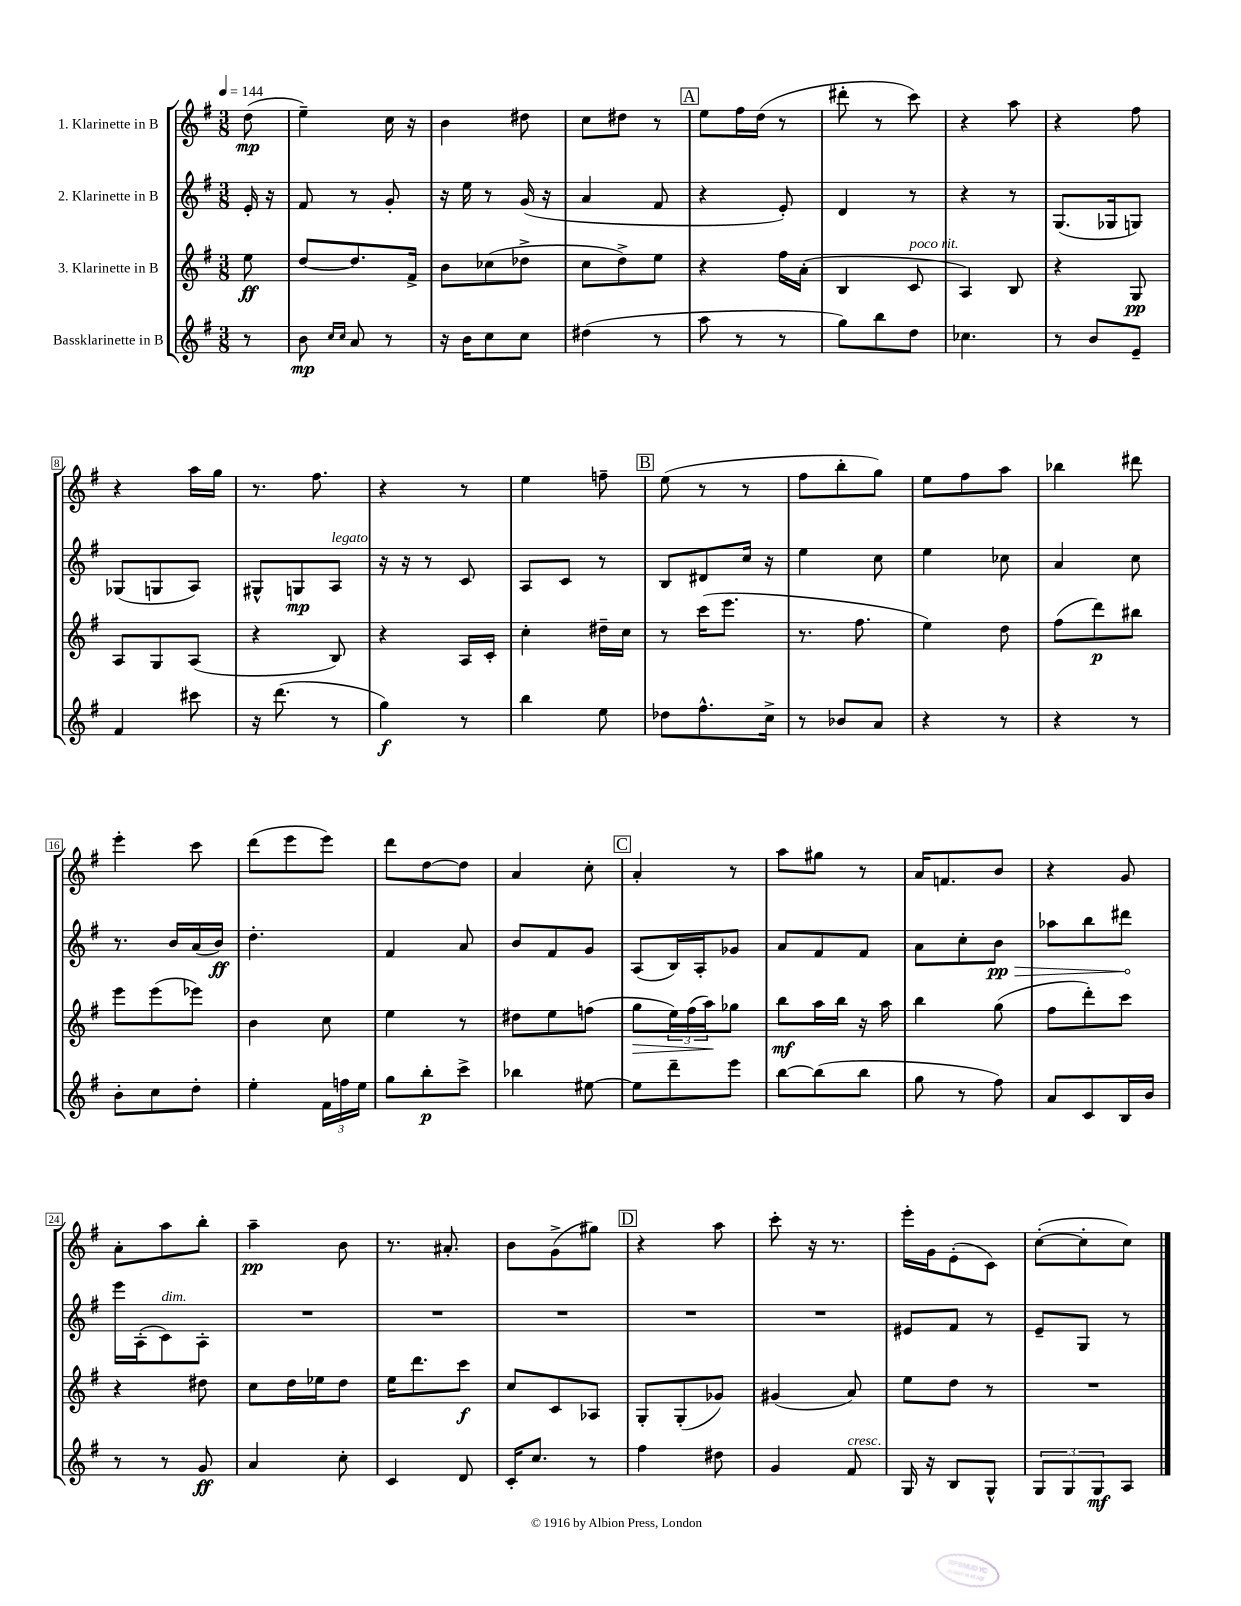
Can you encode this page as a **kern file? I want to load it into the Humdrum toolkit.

**kern	**kern	**kern	**kern
*staff4	*staff3	*staff2	*staff1
*clefG2	*clefG2	*clefG2	*clefG2
*k[f#]	*k[f#]	*k[f#]	*k[f#]
*M3/8	*M3/8	*M3/8	*M3/8
*MM144	*MM144	*MM144	*MM144
8r	8ee	16e'	(8dd
.	.	16r	.
=	=	=	=
8b	[8dd	8f#	4ee~)
16qqcc	.	.	.
16qqcc	.	.	.
8a	8.dd]	8r	.
8r	.	8g'	16cc
.	16f#^	.	16r
=	=	=	=
16r	8b	16r	4b
16b	.	16ee	.
8cc	(8cc-	8r	.
8cc	8dd-^	(16g	8dd#
.	.	16r	.
=	=	=	=
(4dd#	8cc	4a	8cc
.	8dd^)	.	8dd#
8r	8ee	8f#	8r
=	=	=	=
8aa	4r	4r	8ee
8r	.	.	16ff#
.	.	.	(16dd
8r	16ff#	8e')	8r
.	(16a'	.	.
=	=	=	=
8gg)	4B	4d	8ddd#'
8bb	.	.	8r
8dd	8c	8r	8ccc)
=	=	=	=
4.cc-	4A)	4r	4r
.	8B	8r	8aa
=	=	=	=
8r	4r	(8.G	4r
8b	.	.	.
.	.	16G-	.
8e~	8G	8G)	8ff#
=	=	=	=
4f#	8A	(8G-	4r
.	8G	8G	.
8ccc#	(8A	8A)	16aa
.	.	.	16gg
=	=	=	=
16r	4r	8G#^^	8.r
(8.ddd	.	.	.
.	.	8G	.
.	.	.	8.ff#
8r	8B)	8A	.
=	=	=	=
4gg)	4r	16r	4r
.	.	16r	.
.	.	8r	.
8r	16A	8c	8r
.	16c'	.	.
=	=	=	=
4bb	4cc'	8A	4ee
.	.	8c	.
8ee	16dd#~	8r	8ff~
.	16cc	.	.
=	=	=	=
8dd-	8r	8B	(8ee
8.ff#^^	(16ccc	8d#	8r
.	8.eee	.	.
.	.	16cc	8r
16cc^	.	16r	.
=	=	=	=
8r	8.r	4ee	8ff#
8b-	.	.	8bb'
.	8.ff#	.	.
8a	.	8cc	8gg)
=	=	=	=
4r	4ee)	4ee	8ee
.	.	.	8ff#
8r	8dd	8cc-	8aa
=	=	=	=
4r	(8ff#	4a	4bb-
.	8ddd)	.	.
8r	8bb#	8cc	8ddd#
=	=	=	=
8b'	8eee	8.r	4eee'
8cc	(8eee	.	.
.	.	16b	.
8dd'	8eee-)	(16a	8ccc
.	.	16b)	.
=	=	=	=
4ee'	4b	4.dd'	(8ddd
.	.	.	8eee
24f#	8cc	.	8eee)
24ff	.	.	.
24ee	.	.	.
=	=	=	=
8gg	4ee	4f#	8ddd
8bb'	.	.	[8dd
8ccc^	8r	8a	8dd]
=	=	=	=
4bb-	8dd#	8b	4a
.	8ee	8f#	.
[8ee#	(8ff	8g	8cc'
=	=	=	=
8ee#]	8gg	(8A	4a'
8ddd~	24ee)	16B)	.
.	(24ff#	.	.
.	.	16A'	.
.	24aa)	.	.
8eee	8gg-	8g-	8r
=	=	=	=
[8bb	8bb	8a	8aa
(8bb]	16aa	8f#	8gg#
.	16bb	.	.
8bb	16r	8f#	8r
.	16aa	.	.
=	=	=	=
8gg	4bb	8a	16a
.	.	.	8.f
8r	.	8cc'	.
8ff#)	(8gg	8b	8b
=	=	=	=
8a	8ff#	8aa-	4r
8c	8ddd')	8bb	.
16B	8ccc	8ddd#	8g
16b	.	.	.
=	=	=	=
8r	4r	16eee	8a'
.	.	(16A'	.
8r	.	8c)	8aa
8g	8dd#	8A'	8bb'
=	=	=	=
4a	8cc	4.r	4aa~
.	16dd	.	.
.	16ee-	.	.
8cc'	8dd	.	8b
=	=	=	=
4c	16ee	4.r	8.r
.	8.ddd	.	.
.	.	.	8.a#'
8d	8ccc	.	.
=	=	=	=
16c'	8cc	4.r	8b
8.cc	.	.	.
.	8c	.	(8g^
8r	8A-	.	8gg#)
=	=	=	=
4ff#	8G'	4.r	4r
.	(8G'	.	.
8dd#	8g-)	.	8aa
=	=	=	=
4g	(4g#	4.r	8ccc'
.	.	.	16r
.	.	.	8.r
8f#	8a)	.	.
=	=	=	=
16G	8ee	8e#	16eee'
16r	.	.	16g
8B	8dd	8f#	(8e'
8G^^	8r	8r	8c)
=	=	=	=
12G	4.r	8e~	([8cc'
12G	.	.	.
.	.	8G	8cc']
12G	.	.	.
8A	.	8r	8cc)
==	==	==	==
*-	*-	*-	*-
